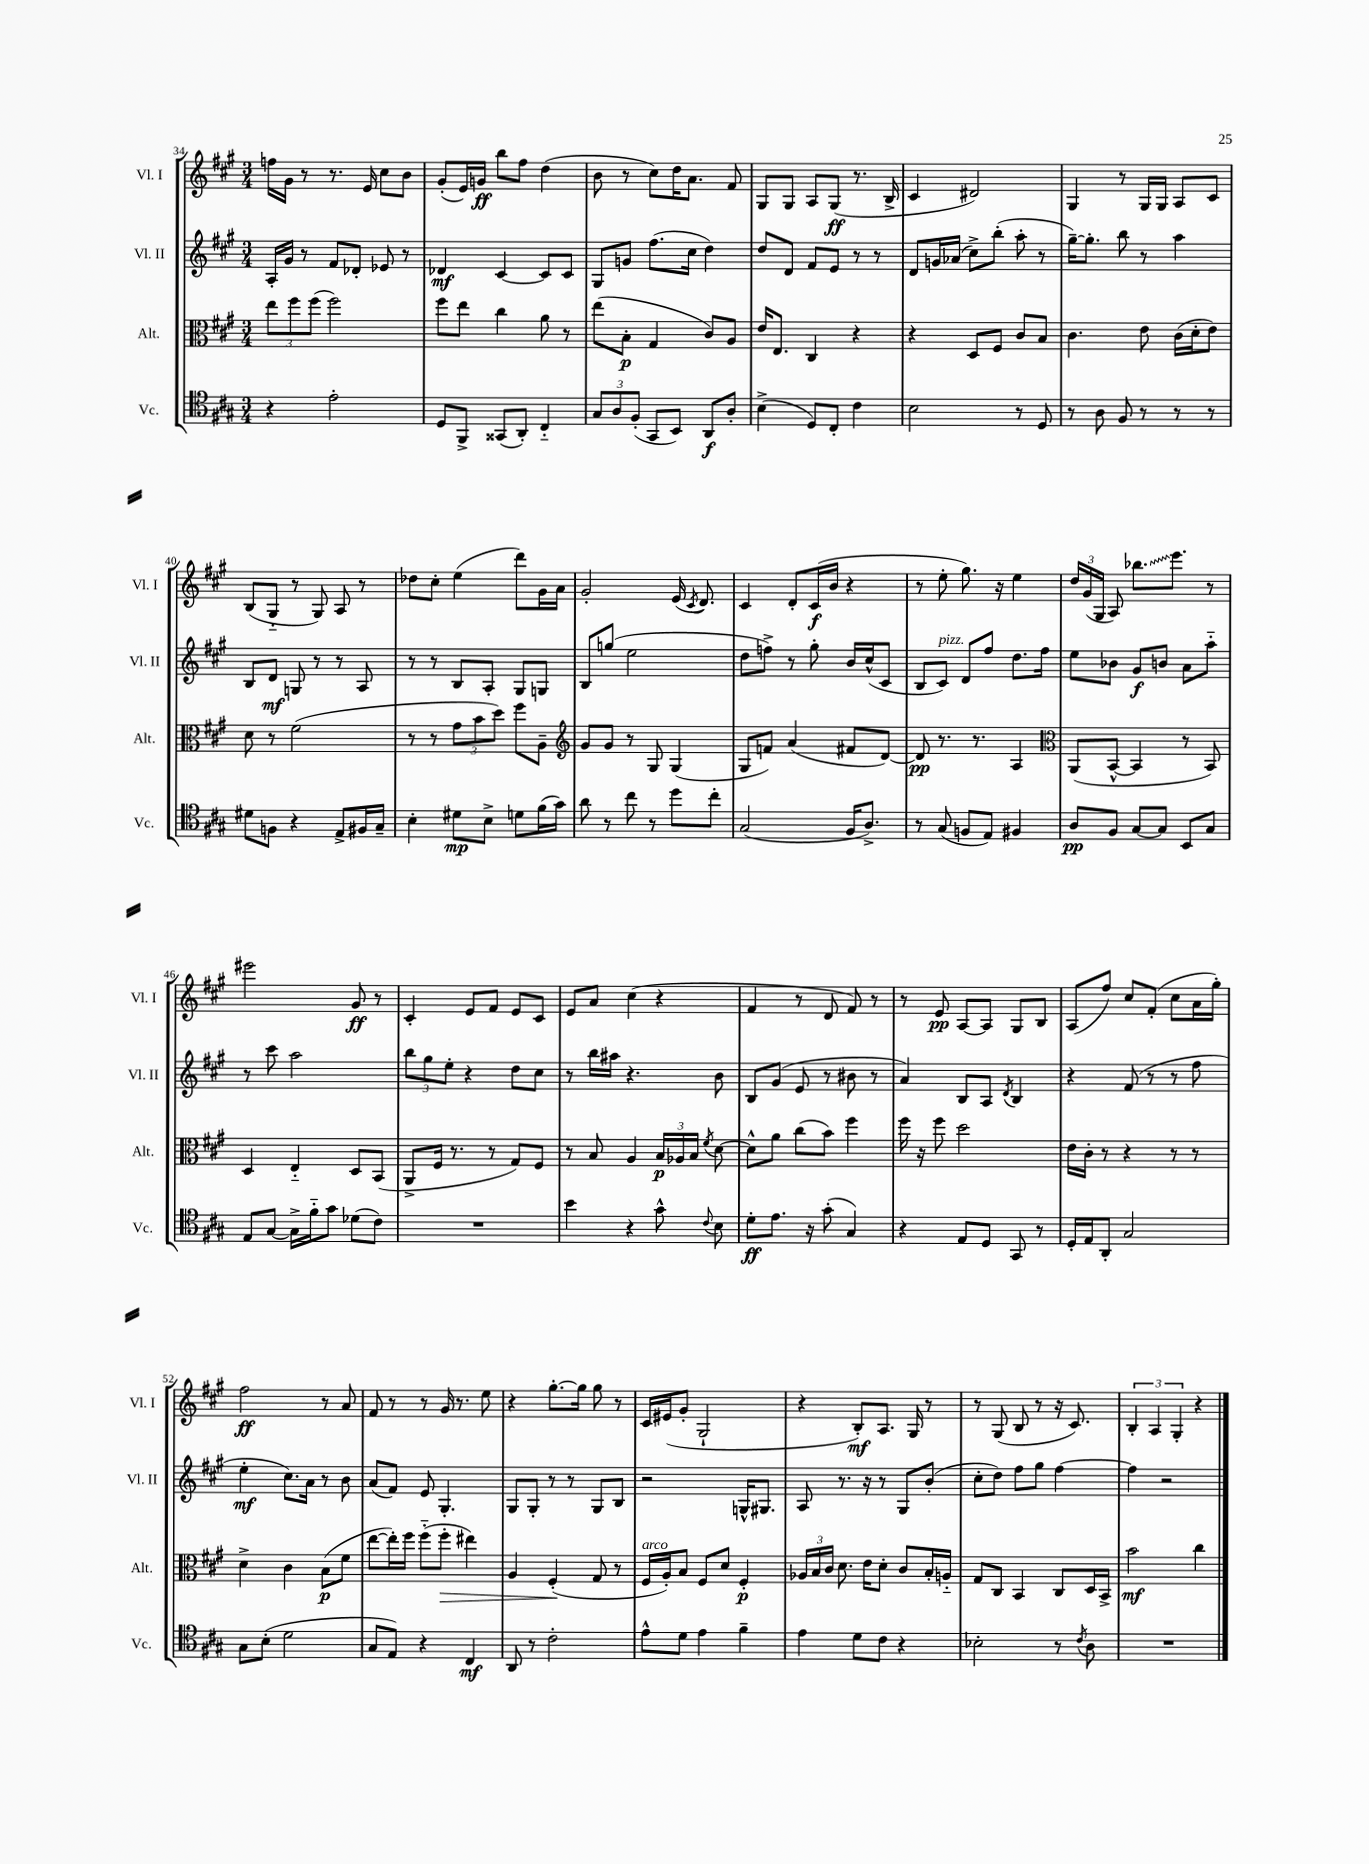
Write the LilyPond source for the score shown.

<<
\new StaffGroup <<
\new Staff = "s0" \with { instrumentName = "Vl. I" shortInstrumentName = "Vl. I" } {
    \clef treble \key a \major \numericTimeSignature \time 3/4
    \autoBeamOff f''16[ gis'16] r8 r8. e'16 cis''8[ b'8] |
    gis'8[-.( e'16) g'16]\ff b''8[ fis''8] d''4( |
    b'8 r8 cis''8[) d''16 a'8.] fis'8 |
    gis8[ gis8] a8[ gis8]\ff( r8. b16-> |
    cis'4 dis'2) |
    gis4 r8 gis16[ gis16] a8[ cis'8] |
    b8[( gis8]-_ r8 gis8) a8 r8 |
    des''8[ cis''8]-. e''4( d'''8[) gis'16 a'16] |
    gis'2-. e'16( \acciaccatura { cis'8 } d'8.) |
    cis'4 d'8[-. cis'16\f( b'16] r4 |
    r8 e''8-. gis''8.) r16 e''4 |
    \tuplet 3/2 { d''16[ gis'16( gis16] } a8) \once \override Glissando.style = #'zigzag bes''8.[\glissando e'''8.] r8 |
    eis'''2 gis'8\ff r8 |
    cis'4-. e'8[ fis'8] e'8[ cis'8] |
    e'8[ a'8] cis''4( r4 |
    fis'4 r8 d'8 fis'8) r8 |
    r8 e'8\pp a8[~ a8] gis8[ b8] |
    a8[( fis''8]) cis''8[ fis'8]-.( cis''8[ a'16 gis''16]-.) |
    fis''2\ff r8 a'8 |
    fis'8 r8 r8 gis'16 r8. e''8 |
    r4 gis''8.[~-. gis''16] gis''8 r8 |
    cis'16[ eis'16( gis'8]-. gis2-! |
    r4 b8[-.\mf) a8.] gis16 r8 |
    r8 gis8( b8 r8 r16 cis'8.) |
    \tuplet 3/2 { b4-. a4 gis4-. } r4 \bar "|." |
}
\new Staff = "s1" \with { instrumentName = "Vl. II" shortInstrumentName = "Vl. II" } {
    \clef treble \key a \major \numericTimeSignature \time 3/4
    \autoBeamOff a16[-. gis'16] r8 fis'8[ des'8]-. ees'8 r8 |
    des'4\mf cis'4~ cis'8[ cis'8] |
    gis8[ g'8] fis''8.[( cis''16] d''4) |
    d''8[ d'8] fis'8[ e'8] r8 r8 |
    d'8[ g'16 aes'16]( cis''8[->) b''8]-.( a''8-. r8 |
    gis''16[~--) gis''8.]-. b''8 r8 a''4 |
    b8[ d'8]\mf g8 r8 r8 a8 |
    r8 r8 b8[ a8]-. gis8[ g8] |
    b8[ g''8]( e''2 |
    d''8[ f''8]->) r8 gis''8-. b'16[ cis''16-^( cis'8] |
    b8[ cis'8]^\markup { \italic "pizz." }) d'8[ fis''8] d''8.[ fis''16] |
    e''8[ bes'8] gis'8[\f b'8] a'8[ a''8]-_ |
    r8 cis'''8 a''2 |
    \tuplet 3/2 { b''8[ gis''8 e''8]-. } r4 d''8[ cis''8] |
    r8 b''16[ ais''16] r4. b'8 |
    b8[ gis'8]( e'8 r8 bis'8 r8 |
    a'4) b8[ a8] \acciaccatura { d'8 } b4 |
    r4 fis'8( r8 r8 fis''8 |
    e''4-.\mf cis''8.[) a'16] r8 b'8 |
    a'8[( fis'8]) e'8 gis4.-. |
    gis8[ gis8]-. r8 r8 gis8[ b8] |
    r2 g16[-^ gis8.] |
    a8 r8. r16 r8 gis8[ b'8]-.( |
    cis''8[-. d''8]) fis''8[ gis''8] fis''4~ |
    fis''4 r2 \bar "|." |
}
\new Staff = "s2" \with { instrumentName = "Alt." shortInstrumentName = "Alt." } {
    \clef alto \key a \major \numericTimeSignature \time 3/4
    \autoBeamOff \tuplet 3/2 { e''8[ fis''8 fis''8]( } fis''2) |
    fis''8[ e''8] cis''4 a'8 r8 |
    e''8[( b8]-.\p gis4 cis'8[) a8] |
    e'16[ e8.] cis4 r4 |
    r4 d8[ fis8] cis'8[ b8] |
    cis'4. e'8 cis'16[( d'16-. e'8]) |
    d'8 r8 fis'2( |
    r8 r8 \tuplet 3/2 { gis'8[ b'8 d''8]) } fis''8[ a8]-- |
    \clef treble gis'8[ gis'8] r8 gis8 gis4( |
    gis8[ f'8]) a'4( fis'8[ d'8]~) |
    d'8\pp r8. r8. a4 |
    \clef alto a,8[( b,8]~-^ b,4 r8 b,8) |
    d4 e4-_ d8[ b,8]( |
    a,8[-> fis16] r8. r8 gis8[) fis8] |
    r8 b8 a4 \tuplet 3/2 { b16[\p aes16 b16] } \acciaccatura { fis'8 } d'8~ |
    d'8[-^ a'8] cis''8[( b'8]) fis''4 |
    fis''16 r16 fis''8 d''2 |
    e'16[ cis'16]-. r8 r4 r8 r8 |
    d'4-> cis'4 b8[\p( fis'8] |
    e''8[~ e''16-.) fis''16] fis''8[-_( fis''8]-.\> eis''4) |
    a4 fis4-.\!( gis8 r8 |
    fis16[^\markup { \italic "arco" } a16-.) b8] fis8[ d'8] fis4-.\p |
    \tuplet 3/2 { aes16[ b16 cis'16] } d'8. e'16[ d'8]-. cis'8[ b16-. a16]-_ |
    gis8[ cis8] b,4 cis8[ d16 b,16]-> |
    b'2\mf cis''4 \bar "|." |
}
\new Staff = "s3" \with { instrumentName = "Vc." shortInstrumentName = "Vc." } {
    \clef tenor \key a \major \numericTimeSignature \time 3/4
    \autoBeamOff r4 e'2-. |
    d8[ fis,8]-> gisis,8[( a,8]-.) cis4-_ |
    \tuplet 3/2 { gis8[ a8 fis8]-.( } gis,8[ b,8]) a,8[\f a8]-. |
    b4->( d8[) cis8]-. cis'4 |
    b2 r8 d8 |
    r8 a8 fis8 r8 r8 r8 |
    dis'8[ f8] r4 e8[-> fis16 gis16]-- |
    b4-. dis'8[\mp b8]-> d'8[ fis'16( gis'16]) |
    a'8 r8 cis''8 r8 d''8[ cis''8]-. |
    gis2( fis16[ a8.]->) |
    r8 gis8( f8[ e8]) fis4 |
    a8[\pp fis8] gis8[~ gis8] b,8[ gis8] |
    e8[ gis8]~ gis16[-> fis'16-_ gis'8] des'8[( cis'8]) |
    R2. |
    b'4 r4 gis'8-^ \appoggiatura { cis'8 } b8 |
    d'8[-.\ff e'8.] r16 gis'8-.( gis4) |
    r4 e8[ d8] gis,8 r8 |
    d16[-. e16 a,8]-. gis2 |
    gis8[ b8]-.( d'2 |
    gis8[ e8]) r4 cis4\mf |
    a,8 r8 cis'2-. |
    e'8[-^ d'8] e'4 fis'4-- |
    e'4 d'8[ cis'8] r4 |
    bes2-. r8 \acciaccatura { cis'8 } a8 |
    R2. \bar "|." |
}
>>
>>
\layout { \context { \Score currentBarNumber = #34 } }
